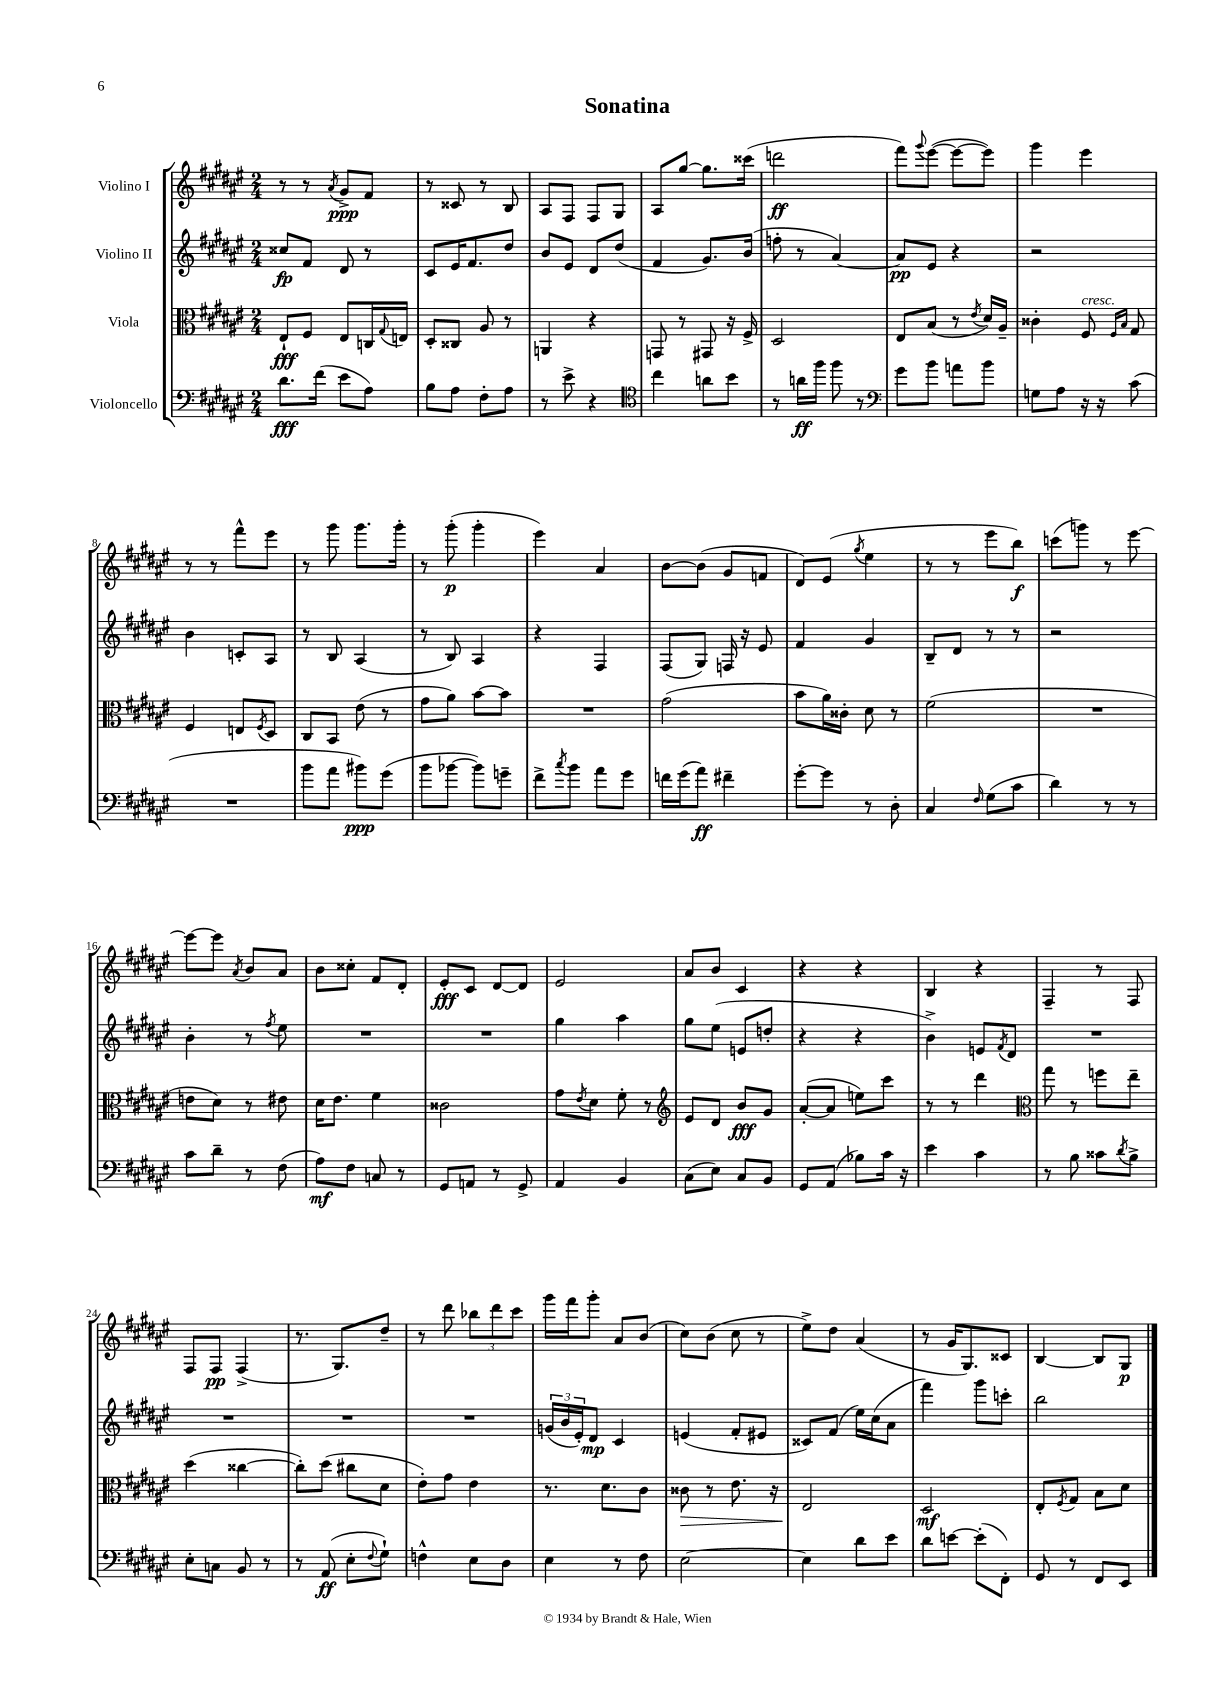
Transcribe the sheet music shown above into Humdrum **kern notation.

**kern	**kern	**kern	**kern
*staff4	*staff3	*staff2	*staff1
*clefF4	*clefC3	*clefG2	*clefG2
*k[f#c#g#d#a#e#]	*k[f#c#g#d#a#e#]	*k[f#c#g#d#a#e#]	*k[f#c#g#d#a#e#]
*M2/4	*M2/4	*M2/4	*M2/4
8.d#	8E#`	8cc##	8r
.	8F#	8f#	8r
(16f#	.	.	.
.	.	.	8qa#
8e#	8E#	8d#	8g#^
8A#)	16C	8r	8f#
.	8qqG#	.	.
.	16E	.	.
=	=	=	=
8B	8D#'	8c#	8r
8A#	8C##	16e#	8c##
.	.	8.f#	.
8F#'	8A#	.	8r
8A#	8r	8dd#	8B
=	=	=	=
8r	4AA	8b	8A#
8e#^	.	8e#	8F#
4r	4r	8d#	8F#
.	.	(8dd#	8G#
=	=	=	=
*clefC4	*	*	*
4cc#	8GG	4f#	8A#
.	8r	.	[8gg#
8a	8GG#	8.g#)	8.gg#]
8b	16r	.	.
.	16F#^	(16b	(16ccc##
=	=	=	=
8r	2D#	8ff'	2ddd
16a	.	8r	.
16ff#	.	.	.
8ff#	.	[4a#)	.
8r	.	.	.
=	=	=	=
*clefF4	*	*	*
8g#	8E#	8a#]	8fff#)
.	.	.	8qqggg#
8b	(8B	8e#	([8eee#
8a	8r	4r	8eee#_
.	8qe#	.	.
8b	16d#)	.	8eee#])
.	16A#~	.	.
=	=	=	=
8G	4c##'	2r	4ggg#
8A#	.	.	.
16r	8F#	.	4eee#
16r	.	.	.
.	16qqF#	.	.
.	16qqB	.	.
(8c#	8G#	.	.
=	=	=	=
2r	4F#	4b	8r
.	.	.	8r
.	8E	8c'	8fff#^^
.	8qF#	.	.
.	8D#	8A#	8eee#
=	=	=	=
8b	8C#	8r	8r
8a#	8BB	8B	8ggg#
8b#)	(8e#	(4A#	8.ggg#
(8g#	8r	.	.
.	.	.	16ggg#'
=	=	=	=
8b	8g#	8r	8r
[8b-	8a#)	8B)	(8ggg#'
8b-])	[8b	4A#	4ggg#'
8g~	8b]	.	.
=	=	=	=
8f#^	2r	4r	4eee#)
8qcc#	.	.	.
8b	.	.	.
8a#	.	4F#	4a#
8g#	.	.	.
=	=	=	=
16f	(2g#	(8F#	[8b
(16g#	.	.	.
8a#)	.	8G#)	(8b]
4f#~	.	16F	8g#
.	.	16r	.
.	.	8e#	8f
=	=	=	=
[8g#'	8b	4f#	8d#)
8g#]	16a#)	.	(8e#
.	16c##'	.	.
.	.	.	8qgg#
8r	8d#	4g#	4ee#
8D#'	8r	.	.
=	=	=	=
4C#	(2f#	8B~	8r
.	.	8d#	8r
16qqF#	.	.	.
(8G#	.	8r	8eee#
8c#	.	8r	8bb)
=	=	=	=
4d#)	2r	2r	(8ccc
.	.	.	8ggg)
8r	.	.	8r
8r	.	.	[8eee#
=	=	=	=
8c#	8e	4b'	8eee#_
8d#~	8d#)	.	8eee#]
.	.	.	8qa#
8r	8r	8r	8b
.	.	8qff#	.
(8F#	8e#	8ee#	8a#
=	=	=	=
8A#)	16d#	2r	8b
.	8.e#	.	.
8F#	.	.	8cc##'
8C	4f#	.	8f#
8r	.	.	8d#'
=	=	=	=
8GG#	2c##	2r	8e#'
8AA	.	.	8c#
8r	.	.	[8d#
8GG#^	.	.	8d#]
=	=	=	=
4AA#	8g#	4gg#	2e#
.	8qe#	.	.
.	8d#	.	.
4BB	8f#'	4aa#	.
.	8r	.	.
=	=	=	=
*	*clefG2	*	*
(8C#	8e#	8gg#	8a#
8E#)	8d#	(8ee#	8b
8C#	8b	8e	4c#
8BB	8g#	8dd'	.
=	=	=	=
8GG#	([8a#'	4r	4r
(8AA#	8a#]	.	.
8B-)	8ee)	4r	4r
16c#	8ccc#	.	.
16r	.	.	.
=	=	=	=
4e#	8r	4b^)	4B
.	8r	.	.
4c#	4ddd#	8e	4r
.	.	8qf#	.
.	.	8d#	.
=	=	=	=
*	*clefC3	*	*
8r	8gg#	2r	4F#~
8B	8r	.	.
8c##	8ff	.	8r
8qd#	.	.	.
8B^	8ee#~	.	8F#
=	=	=	=
8E#'	(4dd#	2r	8F#
8C	.	.	8F#
8BB	[4cc##	.	(4F#^
8r	.	.	.
=	=	=	=
8r	8cc##'])	2r	8.r
(8AA#	(8dd#	.	.
.	.	.	8.G#)
8E#'	8cc#	.	.
8qqF#	.	.	.
8G#`)	8d#	.	8dd#~
=	=	=	=
4F^^	8e#')	2r	8r
.	8g#	.	8ddd#
8E#	4e#	.	12bb-
.	.	.	12ddd#
8D#	.	.	.
.	.	.	12ccc#
=	=	=	=
4E#	8.r	(24g	16ggg#
.	.	24b	.
.	.	.	16fff#
.	.	24e#')	.
.	.	8d#	8ggg#'
.	8.d#	.	.
8r	.	4c#	8a#
8F#	8c#	.	(8b
=	=	=	=
[2E#	8c##	(4e	8cc#)
.	8r	.	(8b
.	8.e#	8f#'	8cc#
.	.	8e#	8r
.	16r	.	.
=	=	=	=
4E#]	2E#	8c##)	8ee#^)
.	.	(8f#	8dd#
8d#	.	16ee#)	(4a#
.	.	(16cc#	.
8e#	.	8a#	.
=	=	=	=
8d#	2D#	4fff#)	8r
[8e	.	.	16g#
.	.	.	8.G#)
(8e']	.	8ggg#	.
8FF#')	.	8ccc'	8c##
=	=	=	=
8GG#	8E#'	2bb	[4B
.	8qF#	.	.
8r	8G#	.	.
8FF#	8B	.	8B]
8EE#	8d#	.	8G#
==	==	==	==
*-	*-	*-	*-
